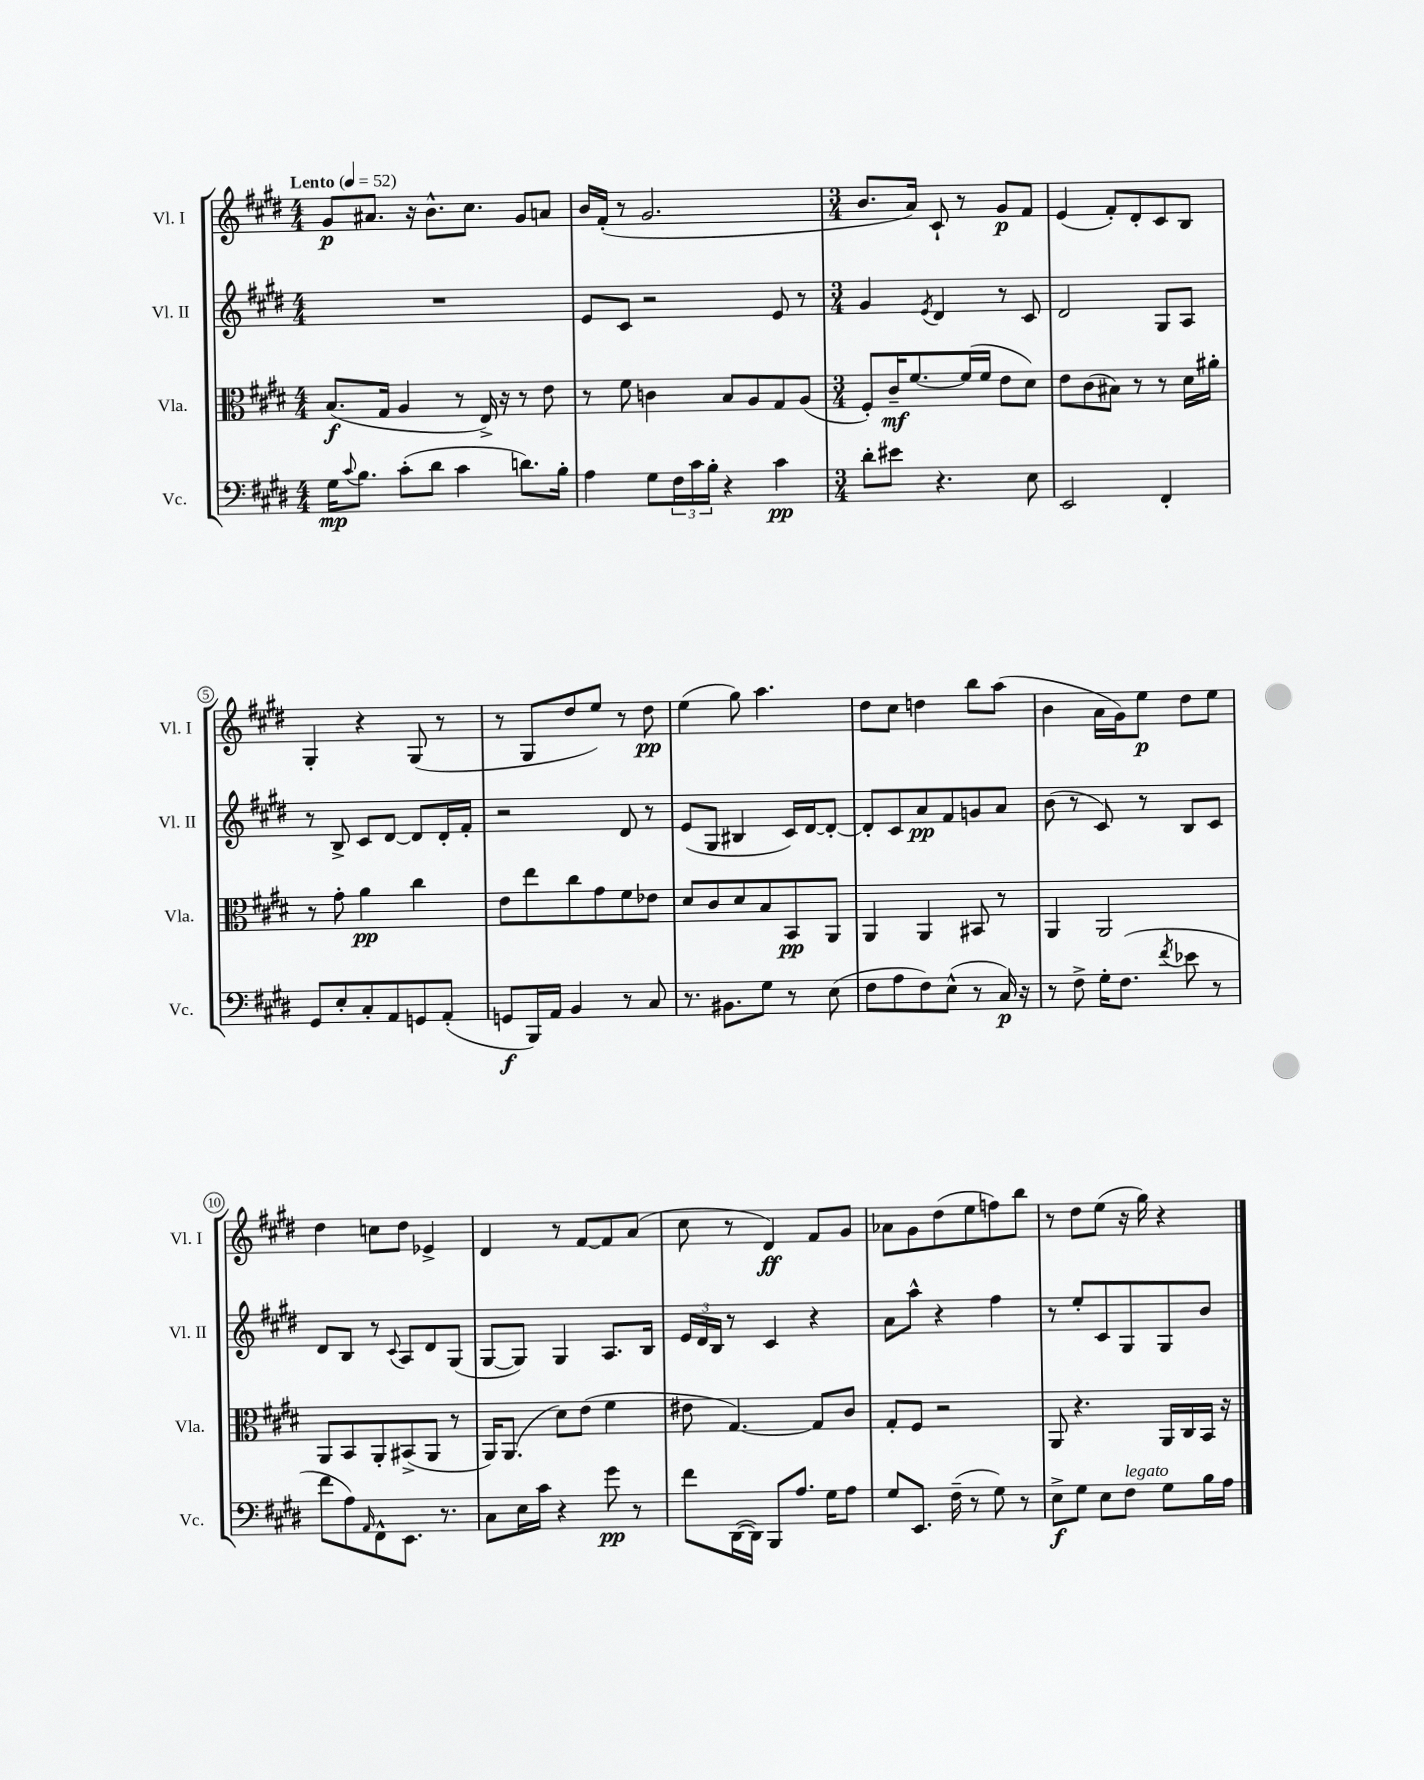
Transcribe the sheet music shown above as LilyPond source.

<<
\new StaffGroup <<
\new Staff = "s0" \with { instrumentName = "Vl. I" shortInstrumentName = "Vl. I" } {
    \clef treble \key e \major \numericTimeSignature \time 4/4 \tempo "Lento" 4 = 52
    gis'8\p ais'8. r16 b'8.-^ cis''8. gis'8 a'8 |
    b'16 fis'16-.( r8 gis'2. |
    \numericTimeSignature \time 3/4 b'8. a'16) cis'8-! r8 gis'8\p fis'8 |
    e'4( fis'8-.) dis'8-. cis'8 b8 |
    gis4-. r4 gis8( r8 |
    r8 gis8 dis''8 e''8) r8 dis''8\pp |
    e''4( gis''8) a''4. |
    dis''8 cis''8 d''4 b''8 a''8( |
    b'4 a'16 gis'16) e''8\p dis''8 e''8 |
    dis''4 c''8 dis''8 ees'4-> |
    dis'4 r8 fis'8~ fis'8 a'8( |
    cis''8 r8 dis'4\ff) fis'8 gis'8 |
    aes'8 gis'8 dis''8( e''8 f''8) b''8 |
    r8 dis''8 e''8( r16 gis''16) r4 \bar "|." |
}
\new Staff = "s1" \with { instrumentName = "Vl. II" shortInstrumentName = "Vl. II" } {
    \clef treble \key e \major \numericTimeSignature \time 4/4
    R1 |
    e'8 cis'8 r2 e'8 r8 |
    \numericTimeSignature \time 3/4 gis'4 \acciaccatura { e'8 } dis'4 r8 cis'8 |
    dis'2 gis8 a8 |
    r8 b8-> cis'8 dis'8~ dis'8 dis'16-. fis'16-. |
    r2 dis'8 r8 |
    e'8( gis8 bis4 cis'16) dis'16~ dis'8~-. |
    dis'8-. cis'8 a'8\pp fis'8 g'8 a'8 |
    b'8( r8 cis'8) r8 b8 cis'8 |
    dis'8 b8 r8 \appoggiatura { cis'8 } a8 dis'8 gis8( |
    gis8~ gis8) gis4 a8. b16 |
    \tuplet 3/2 { e'16 dis'16 b16 } r8 cis'4 r4 |
    a'8 a''8-^ r4 fis''4 |
    r8 e''8-. cis'8 gis8 gis8 b'8 \bar "|." |
}
\new Staff = "s2" \with { instrumentName = "Vla." shortInstrumentName = "Vla." } {
    \clef alto \key e \major \numericTimeSignature \time 4/4
    b8.\f( gis16 a4 r8 e16->) r16 r8 e'8 |
    r8 fis'8 c'4 b8 a8 gis8 a8( |
    \numericTimeSignature \time 3/4 fis8-.) cis'16--\mf fis'8.~ fis'16( fis'16 e'8 dis'8) |
    e'8 cis'8( bis8) r8 r8 dis'16 ais'16-. |
    r8 gis'8-. a'4\pp cis''4 |
    e'8 e''8 cis''8 gis'8 fis'8 ees'8 |
    dis'8 cis'8 dis'8 b8 b,8\pp a,8 |
    a,4 a,4 bis,8 r8 |
    a,4 a,2 |
    a,8 b,8 a,8-. bis,8->( a,8 r8 |
    a,16) a,8.( dis'8) e'8( fis'4 |
    eis'8 gis4.~) gis8 cis'8 |
    gis8-. fis8 r2 |
    a,8 r4. a,16 cis16 b,16 r16 \bar "|." |
}
\new Staff = "s3" \with { instrumentName = "Vc." shortInstrumentName = "Vc." } {
    \clef bass \key e \major \numericTimeSignature \time 4/4
    gis16\mp \appoggiatura { cis'8 } b8. cis'8-.( dis'8 cis'4 d'8.) b16-. |
    a4 gis8 \tuplet 3/2 { fis16 cis'16 b16-. } r4 cis'4\pp |
    \numericTimeSignature \time 3/4 dis'8-. eis'8 r4. e8 |
    e,2 fis,4-. |
    gis,8 e8-. cis8-. a,8 g,8 a,8-.( |
    g,8\f b,,16) a,16 b,4 r8 cis8 |
    r8. bis,8. gis8 r8 e8( |
    fis8 a8 fis8) e8-^( r8 cis16\p) r16 |
    r8 fis8-> gis16-. fis8.( \acciaccatura { fis'8 } ees'8 r8 |
    fis'8 a8) \grace { a,16 } fis,8-^ e,8. r8. |
    cis8 e16 cis'16 r4 gis'8\pp r8 |
    fis'8 dis,16~( dis,16) b,,8 a8. gis16 a8 |
    gis8 e,8. fis16--( r8 gis8) r8 |
    e8->\f gis8 e8 fis8^\markup { \italic "legato" } gis8 b16 a16 \bar "|." |
}
>>
>>
\layout { \context { \Score \override BarNumber.stencil = #(make-stencil-circler 0.1 0.3 ly:text-interface::print) } }
